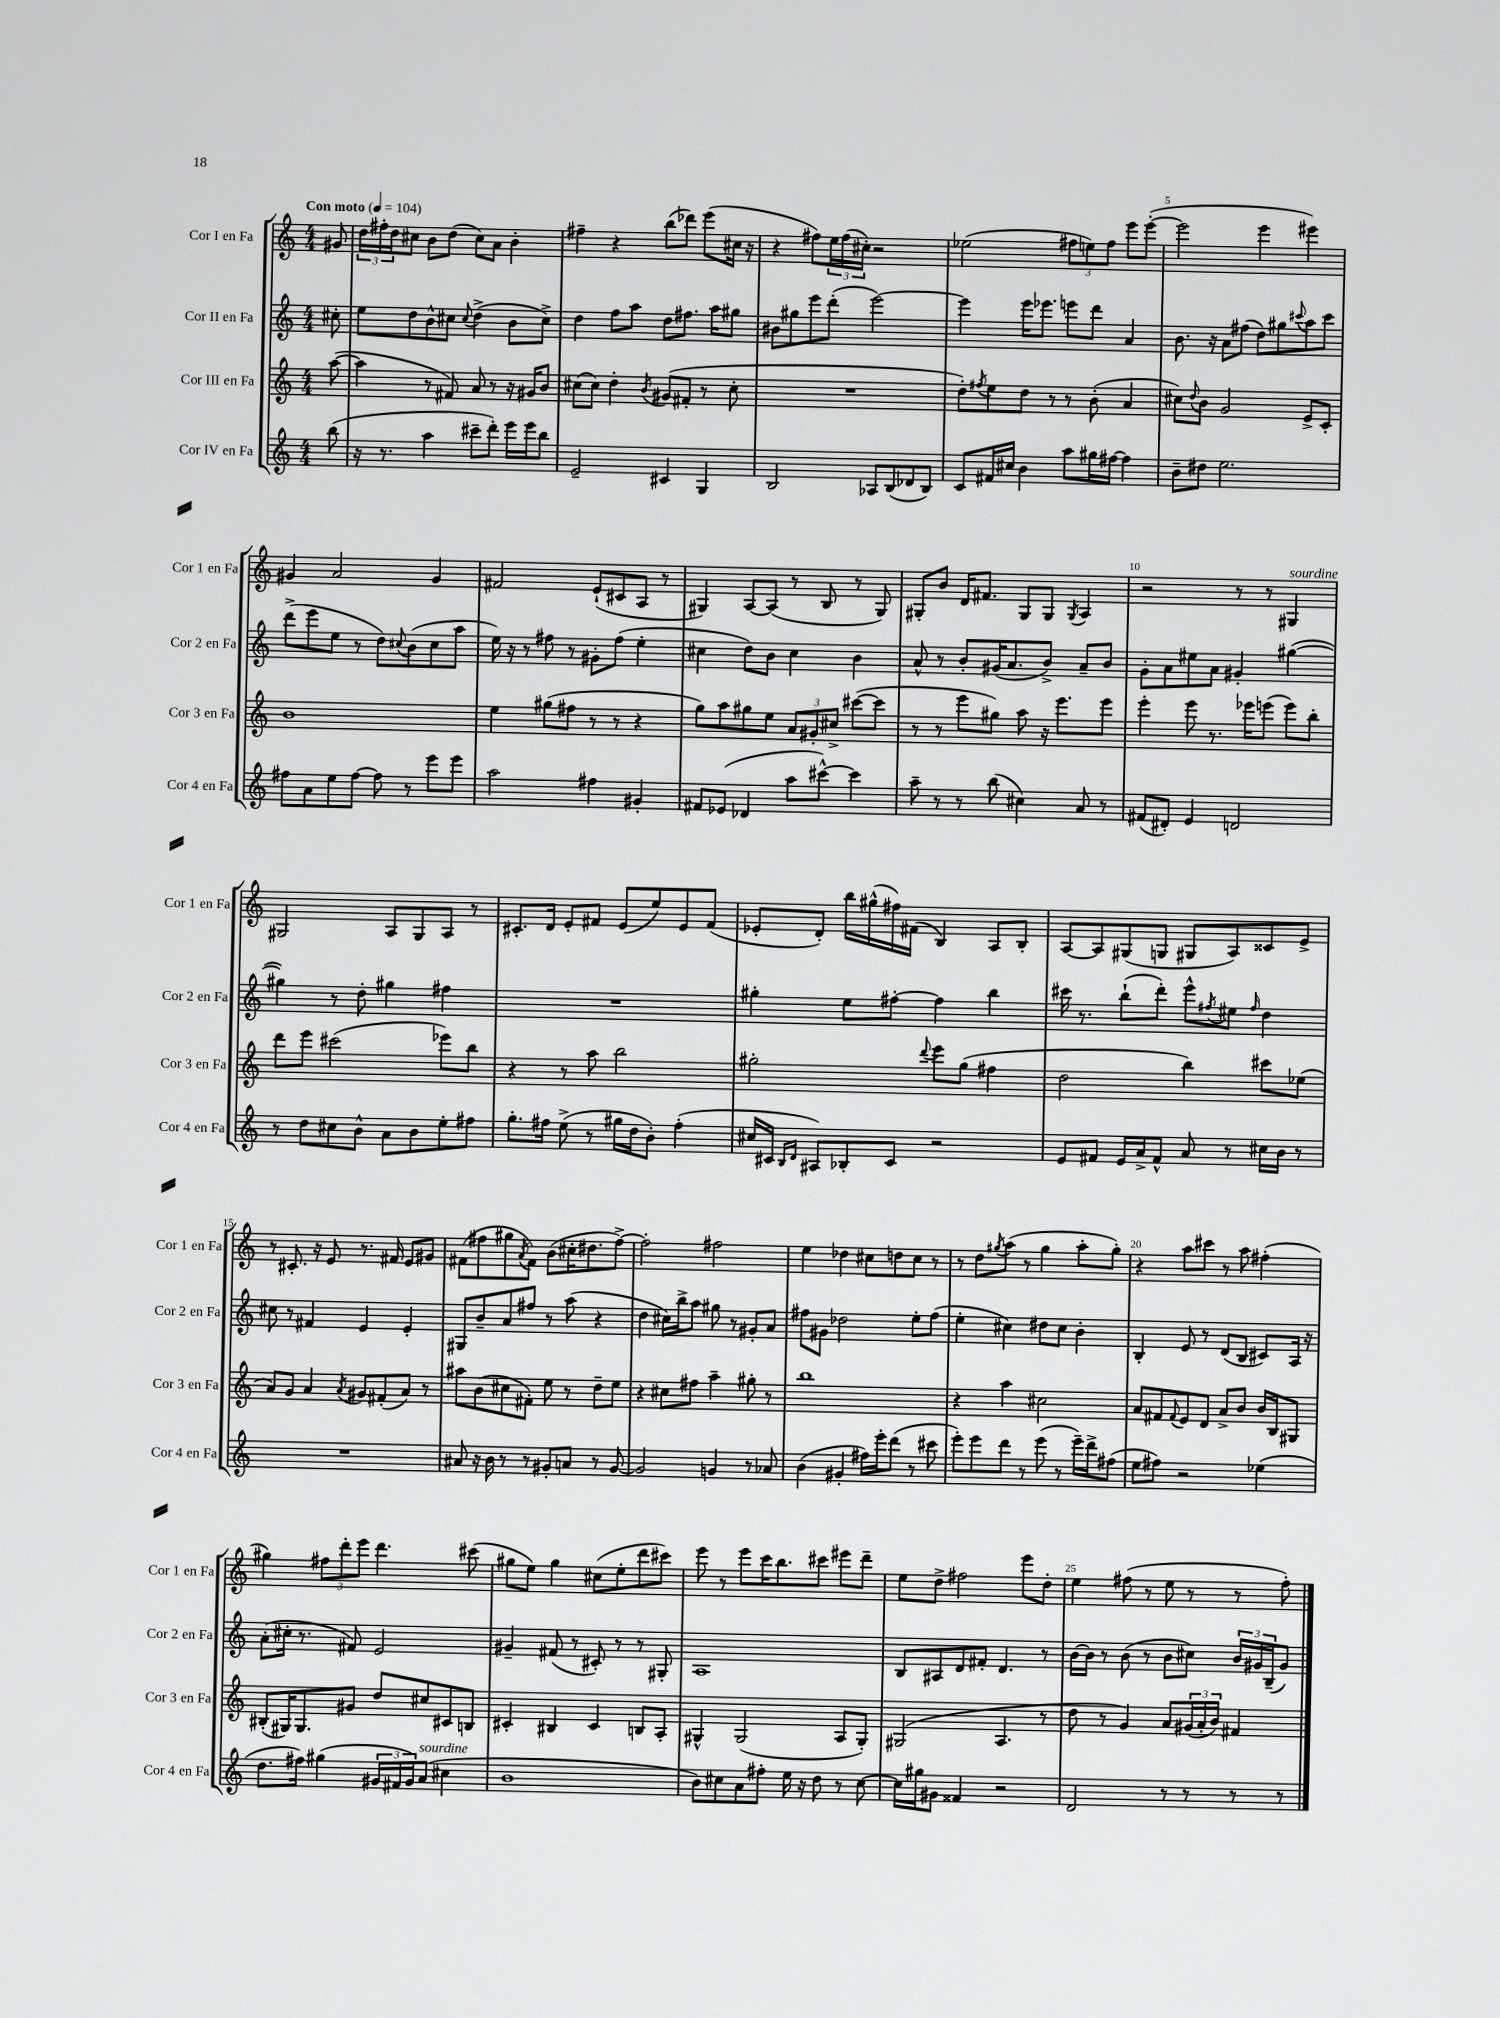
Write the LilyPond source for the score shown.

<<
\new StaffGroup <<
\new Staff = "s0" \with { instrumentName = "Cor I en Fa" shortInstrumentName = "Cor 1 en Fa" } {
    \clef treble \key c \major \numericTimeSignature \time 4/4 \partial 8 \tempo "Con moto" 4 = 104
    gis'8 |
    \tuplet 3/2 { d''16 fis''16-. d''16 } cis''8 b'8 d''8( cis''8) a'8 b'4-. |
    fis''4-- r4 b''8( des'''8) e'''8( cis''16 r16 |
    r4 fis''8) \tuplet 3/2 { e''16 fis''16( cis''16-.) } r2 |
    ees''2( \tuplet 3/2 { fis''8 e''8) fis''8 } e'''8 e'''8~-.( |
    e'''2 e'''4 eis'''4) |
    gis'4 a'2 gis'4 |
    fis'2 e'8-!( cis'8 a8 r8 |
    gis4) a8~ a8( r8 b8 r8 gis8) |
    gis8-. b'8 d'16 fis'8. gis8 gis8 \acciaccatura { gis8 } a4 |
    r2 r8 r8 gis4^\markup { \italic "sourdine" } |
    gis2 a8 gis8 a8 r8 |
    cis'8.-. d'16 e'8-. fis'8 e'8( e''8) e'8 fis'8( |
    ees'8-. d'8-.) b''16 gis''16-^( fis''16) fis'16( b4) a8 b8-. |
    a8~ a8 gis8( g8 gis8 a8) cisis'8 e'8-> |
    r8 cis'8.-. r16 e'8 r8. fis'16 e'8 gis'8 |
    fis'8( fis''8 gis''8 \acciaccatura { a'8 } fis'8) b'8( cis''16-. dis''8. fis''8~->) |
    fis''2-. fis''2 |
    e''4 des''4 cis''8 d''8 cis''8 r8 |
    r8 d''8 \acciaccatura { gis''8 } a''8( r8 gis''4 a''8-. gis''8-.) |
    r4 a''8 cis'''8 r8 a''8 fis''4-.( |
    gis''4) \tuplet 3/2 { fis''8 d'''8-. e'''8 } d'''4. cis'''8( |
    gis''8 e''8) gis''4 cis''8( e''8-. d'''8 cis'''8) |
    e'''8 r8 e'''8 c'''16 b''8. cis'''8 eis'''8 d'''8-- |
    e''8 d''8-> fis''2 e'''8 d''8-. |
    e''4 fis''8( r8 e''8 r8 r8 fis''8-.) \bar "|." |
}
\new Staff = "s1" \with { instrumentName = "Cor II en Fa" shortInstrumentName = "Cor 2 en Fa" } {
    \clef treble \key c \major \numericTimeSignature \time 4/4 \partial 8
    cis''8-. |
    e''8 d''8 b'8-^ cis''8 \appoggiatura { cis''8 } d''4->( b'8 cis''8->) |
    d''4 f''8 a''8 d''8 fis''8. a''16 gis''8 |
    bis'8 gis''8 e'''8 d'''8-.( e'''2~) |
    e'''4 e'''16 ees'''8. e'''8 d'''8 a'4 |
    b'8. r16 a'8 fis''8( d''8) gis''8 \appoggiatura { cis'''8 } a''8 cis'''8 |
    d'''8->( e'''8 e''8 r8 d''8) \appoggiatura { cis''8 } b'8( cis''8 a''8 |
    e''16) r16 r8 fis''8 r8 gis'8-. fis''8( e''4-. |
    cis''4 d''8) b'8 cis''4 b'4 |
    a'8-^ r8 b'8-. gis'16( a'8. b'8->) a'8-- b'8 |
    g'8-. a'8 eis''8 a'8 gis'4-. gis''4~( |
    gis''4) r8 d''8-. gis''4 fis''4 |
    R1 |
    gis''4-. e''8 fis''8~-. fis''4 b''4 |
    cis'''16 r8. b''8-!( d'''8-.) e'''8-^ \acciaccatura { fis''8 } eis''8 \grace { fis''16 } d''4 |
    cis''8 r8 fis'4 e'4 e'4-. |
    gis8 b'8-- a'8 fis''8 r8 a''8( r4 |
    d''4 cis''16) b''16-> a''8 gis''8 r8 gis'8-. a'8 |
    fis''8 gis'8 des''2 e''8-. fis''8( |
    e''4-. cis''4) dis''8 cis''8 b'4-. |
    b4-. e'8 r8 d'8( b8 cis'8) a16 r16 |
    a'8-.( cis''16-. r8. fis'8) e'2 |
    gis'4-- fis'8( r8 cis'8-.) r8 r8 gis8-. |
    a1 |
    b8 ais8 d'8 fis'8-. d'4. r8 |
    b'16~ b'16 r8 b'8( r8 b'8 cis''8) \tuplet 3/2 { b'16 gis'16 b16--( } gis'8) \bar "|." |
}
\new Staff = "s2" \with { instrumentName = "Cor III en Fa" shortInstrumentName = "Cor 3 en Fa" } {
    \clef treble \key c \major \numericTimeSignature \time 4/4 \partial 8
    a''8~( |
    a''4 r8 fis'8) a'8 r8 r16 gis'16 b'8 |
    cis''8( cis''8) d''4-. \acciaccatura { b'8 } gis'8( fis'8-. r8 cis''8-. |
    R1 |
    d''8-.) \acciaccatura { fis''8 } e''8 d''8 r8 r8 b'8-.( a'4 |
    cis''8) \appoggiatura { d''8 } b'8 g'2 e'8-> c'8-. |
    b'1 |
    e''4 gis''8( fis''8 r8 r8 r4 |
    g''8) a''8 gis''8 e''8 \tuplet 3/2 { a'8 gis'8-. cis''8-> } cis'''8~( cis'''8 |
    r8 r8 e'''8 gis''8) a''8 r16 e'''8. e'''8 |
    e'''4-. e'''8 r8. ees'''16 e'''8( e'''8) b''8-. |
    d'''8 e'''8 cis'''2( ees'''8) b''8 |
    r4 r8 a''8 b''2 |
    gis''2-. \appoggiatura { d'''8 } e'''8 gis''8( fis''4 |
    d''2 b''4) cis'''8 ees''8( |
    a'8) g'8 a'4 \acciaccatura { a'8 } gis'8 fis'8-.( a'8) r8 |
    ais''8 b'8( cis''8 fis'8-.) e''8 r8 d''8-- e''8 |
    r4 cis''8 fis''8 a''4-- gis''8-. r8 |
    b''1 |
    r4 a''4 cis''2 |
    a'8 fis'8 \appoggiatura { fis'8 } e'8 d'8 a'8-> b'8 b'16 b16 gis8 |
    bis8-.( gis16) gis8. gis'8 d''8 cis''8 cis'8 b8 |
    cis'4-. bis4 cis'4 b8 a8-. |
    gis4-^ gis2( a8 gis8-.) |
    gis2( a4. r8 |
    d''8 r8 g'4) a'8 \tuplet 3/2 { gis'16( a'16-. b'16) } fis'4 \bar "|." |
}
\new Staff = "s3" \with { instrumentName = "Cor IV en Fa" shortInstrumentName = "Cor 4 en Fa" } {
    \clef treble \key c \major \numericTimeSignature \time 4/4 \partial 8
    b''8( |
    r16 r8. a''4 cis'''8-- d'''8-.) e'''16 e'''16 b''8 |
    e'2-- cis'4 g4 |
    b2 aes8 b8( des'8 b8) |
    c'8 fis'16 cis''16 b'4 a''8 gis''16 fis''16~ fis''4 |
    b'8-- dis''8 e''2. |
    fis''8 a'8 e''8 fis''8~ fis''8 r8 e'''8 e'''8 |
    a''2 fis''4 gis'4-. |
    fis'8 ees'8( des'4 a''8 cis'''8~-^) cis'''4 |
    a''8-- r8 r8 b''8( cis''4) a'8 r8 |
    fis'8( dis'8-.) e'4 d'2 |
    r8 d''8 cis''8 b'8-^ a'8 b'8 e''8-. fis''8 |
    g''8.-. fis''16 e''8->( r8 gis''16 d''16 b'8-.) fis''4-.( |
    cis''16 cis'16 \grace { b16 d'16 } ais8) bes8-. cis'8 r2 |
    e'8 fis'8 e'16 a'16-> fis'8-^ a'8 r8 cis''16 b'16 r8 |
    R1 |
    ais'8 r16 b'16 r8 r8 gis'8-. a'8 r8 gis'8~ |
    gis'2 g'4 r8 aes'8 |
    b'4( gis'4-. fis''16) e'''16-. d'''8( r8 cis'''8 |
    e'''8-.) e'''8 d'''8 r8 e'''8( r8 e'''16--) d'''16-> fis''8( |
    e''8 fis''8) r2 ees''4( |
    d''8. fis''16) gis''4( \tuplet 3/2 { gis'16 fis'16 gis'16) } a'8^\markup { \italic "sourdine" }( cis''4 |
    b'1 |
    b'8) cis''8 a'8 fis''8-. e''16 r16 d''8 r8 cis''8~ |
    cis''16 gis''16 gis'8 fisis'4 r2 |
    d'2 r8 r8 r8 r8 \bar "|." |
}
>>
>>
\layout { \context { \Score \override BarNumber.break-visibility = ##(#f #t #t) barNumberVisibility = #(every-nth-bar-number-visible 5) } }
